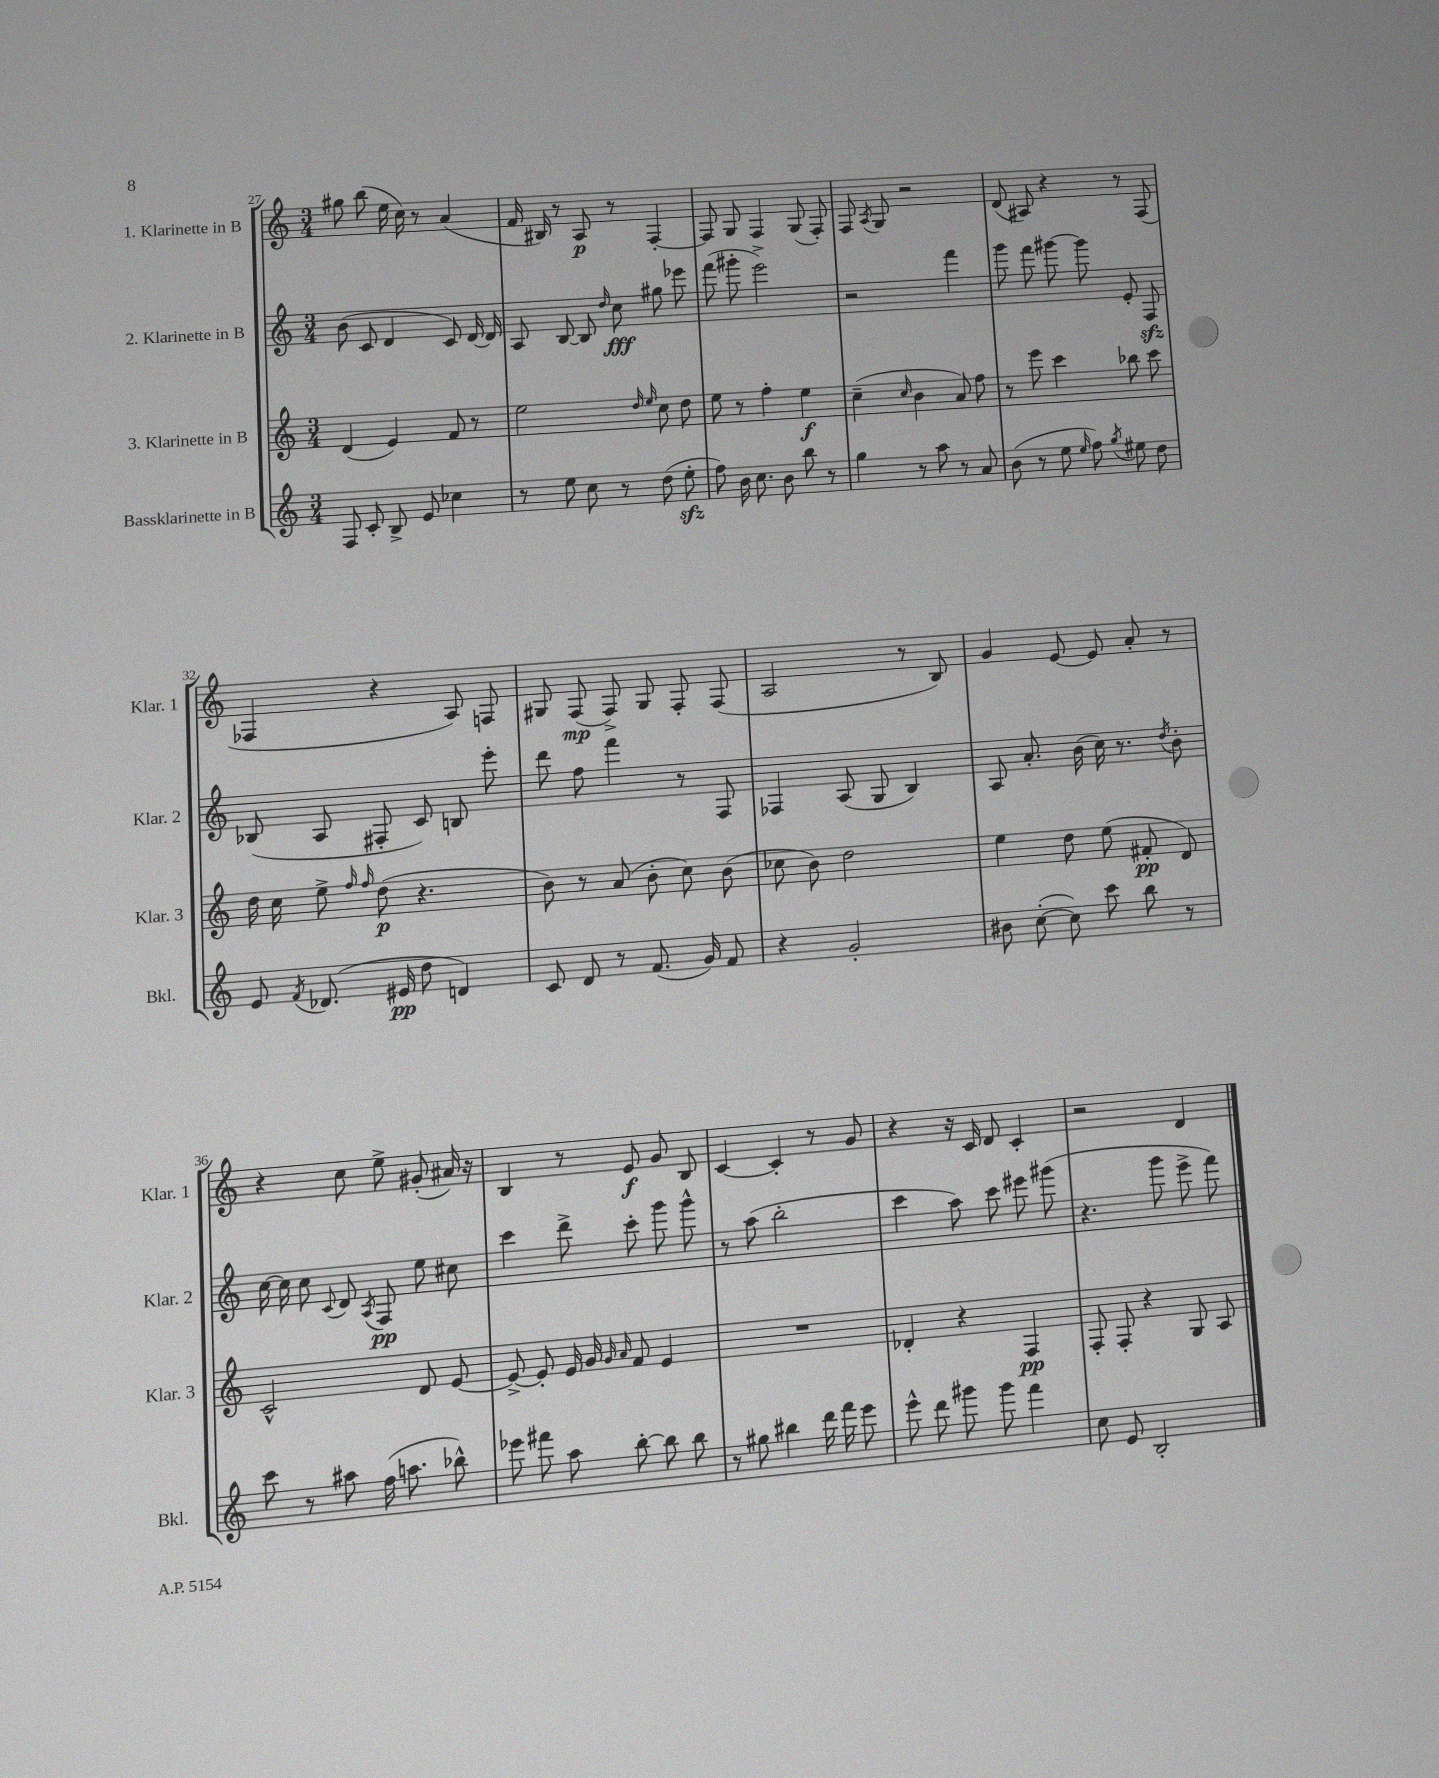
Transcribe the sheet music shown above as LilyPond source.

<<
\new StaffGroup <<
\new Staff = "s0" \with { instrumentName = "1. Klarinette in B" shortInstrumentName = "Klar. 1" } {
    \clef treble \key c \major \numericTimeSignature \time 3/4
    \autoBeamOff gis''8 b''8( e''16 c''16) r8 a'4( |
    f'16 bis16) r8 a8\p r8 f4~-. |
    f8 g8 f4 g8( f8-.) |
    f8 \acciaccatura { a8 } g8 r2 |
    d'8( ais8) r4 r8 f8( |
    fes4 r4 a8) f8 |
    gis8 f8\mp( f8->) gis8 f8-. f8( |
    a2 r8 b8) |
    g'4 e'8~ e'8 a'8-. r8 |
    r4 c''8 e''8-> gis'8-.( ais'16) r16 |
    b4 r8 e'8\f g'8 b8 |
    c'4~ c'4-. r8 g'8 |
    r4 r16 c'16 d'8 c'4-. |
    r2 d'4 \bar "|." |
}
\new Staff = "s1" \with { instrumentName = "2. Klarinette in B" shortInstrumentName = "Klar. 2" } {
    \clef treble \key c \major \numericTimeSignature \time 3/4
    \autoBeamOff b'8( c'8 d'4 c'8) d'16~ d'16 |
    a8 b8~ b8 \grace { d''16 } c''8\fff gis''8 ees'''8 |
    f'''8( gis'''8-. e'''2->) |
    r2 f'''4 |
    g'''8 f'''8 gis'''8~ gis'''8 e'8-. f8\sfz |
    bes8( a8 fis8-. c'8) b8 e'''8-. |
    d'''8 f''8 f'''4 r8 f8 |
    fes4 a8( g8 b4) |
    a8 a'8.-. b'16( c''16) r8. \acciaccatura { d''8 } b'8-. |
    c''16~ c''16 c''8 \appoggiatura { c'8 } d'8 \acciaccatura { a8 } f8\pp e''8 cis''8 |
    c'''4 d'''8-> c'''8-. g'''8 g'''8-^ |
    r8 a''8( b''2-. |
    c'''4 a''8) c'''8 eis'''8 gis'''8( |
    r4. g'''8 e'''8-> f'''8) \bar "|." |
}
\new Staff = "s2" \with { instrumentName = "3. Klarinette in B" shortInstrumentName = "Klar. 3" } {
    \clef treble \key c \major \numericTimeSignature \time 3/4
    \autoBeamOff d'4( e'4) f'8 r8 |
    e''2 \grace { d''16 e''16 } c''8 d''8 |
    e''8 r8 f''4-. e''4\f |
    c''4--( \grace { c''16 } b'4 a'8) f''8 |
    r8 e'''8 c'''4 bes''8 c'''8 |
    d''16 c''16 e''8-> \grace { f''16 f''16 } d''8\p( r4. |
    b'8) r8 a'8( b'8-. c''8) b'8( |
    ces''8 b'8) d''2 |
    e''4 d''8 e''8( fis'8-.\pp d'8) |
    c'2-^ d'8 e'8~ |
    e'8~-> e'8-. e'16 g'16 \grace { g'16 a'16 } f'8 e'4 |
    R2. |
    des'4-. r4 f4\pp |
    f8-. f8-. r4 g8 a8 \bar "|." |
}
\new Staff = "s3" \with { instrumentName = "Bassklarinette in B" shortInstrumentName = "Bkl." } {
    \clef treble \key c \major \numericTimeSignature \time 3/4
    \autoBeamOff f8 c'8-. b8-> e'8 ces''4 |
    r8 e''8 c''8 r8 d''8( e''8-.\sfz |
    f''8) b'16 c''8. b'8 b''8 r8 |
    g''4 r8 a''8 r8 a'8 |
    b'8( r8 e''8 \grace { e''16 } f''8) \acciaccatura { g''8 } eis''8 d''8 |
    e'8 \acciaccatura { f'8 } des'8.( eis'16\pp d''8 d'4) |
    c'8 d'8 r8 f'8.( g'16) f'8 |
    r4 g'2-. |
    bis'8 c''8~-.( c''8) c'''8 b''8 r8 |
    c'''8 r8 ais''8 f''16( a''8. bes''8-^) |
    ees'''8 fis'''8 a''8 b''8~-. b''8 b''8 |
    r8 gis''8 bis''4 d'''16 f'''16 e'''8 |
    e'''8-^ d'''8 gis'''8 gis'''8 f'''4 |
    c''8 e'8 b2-. \bar "|." |
}
>>
>>
\layout { \context { \Score currentBarNumber = #27 } }
